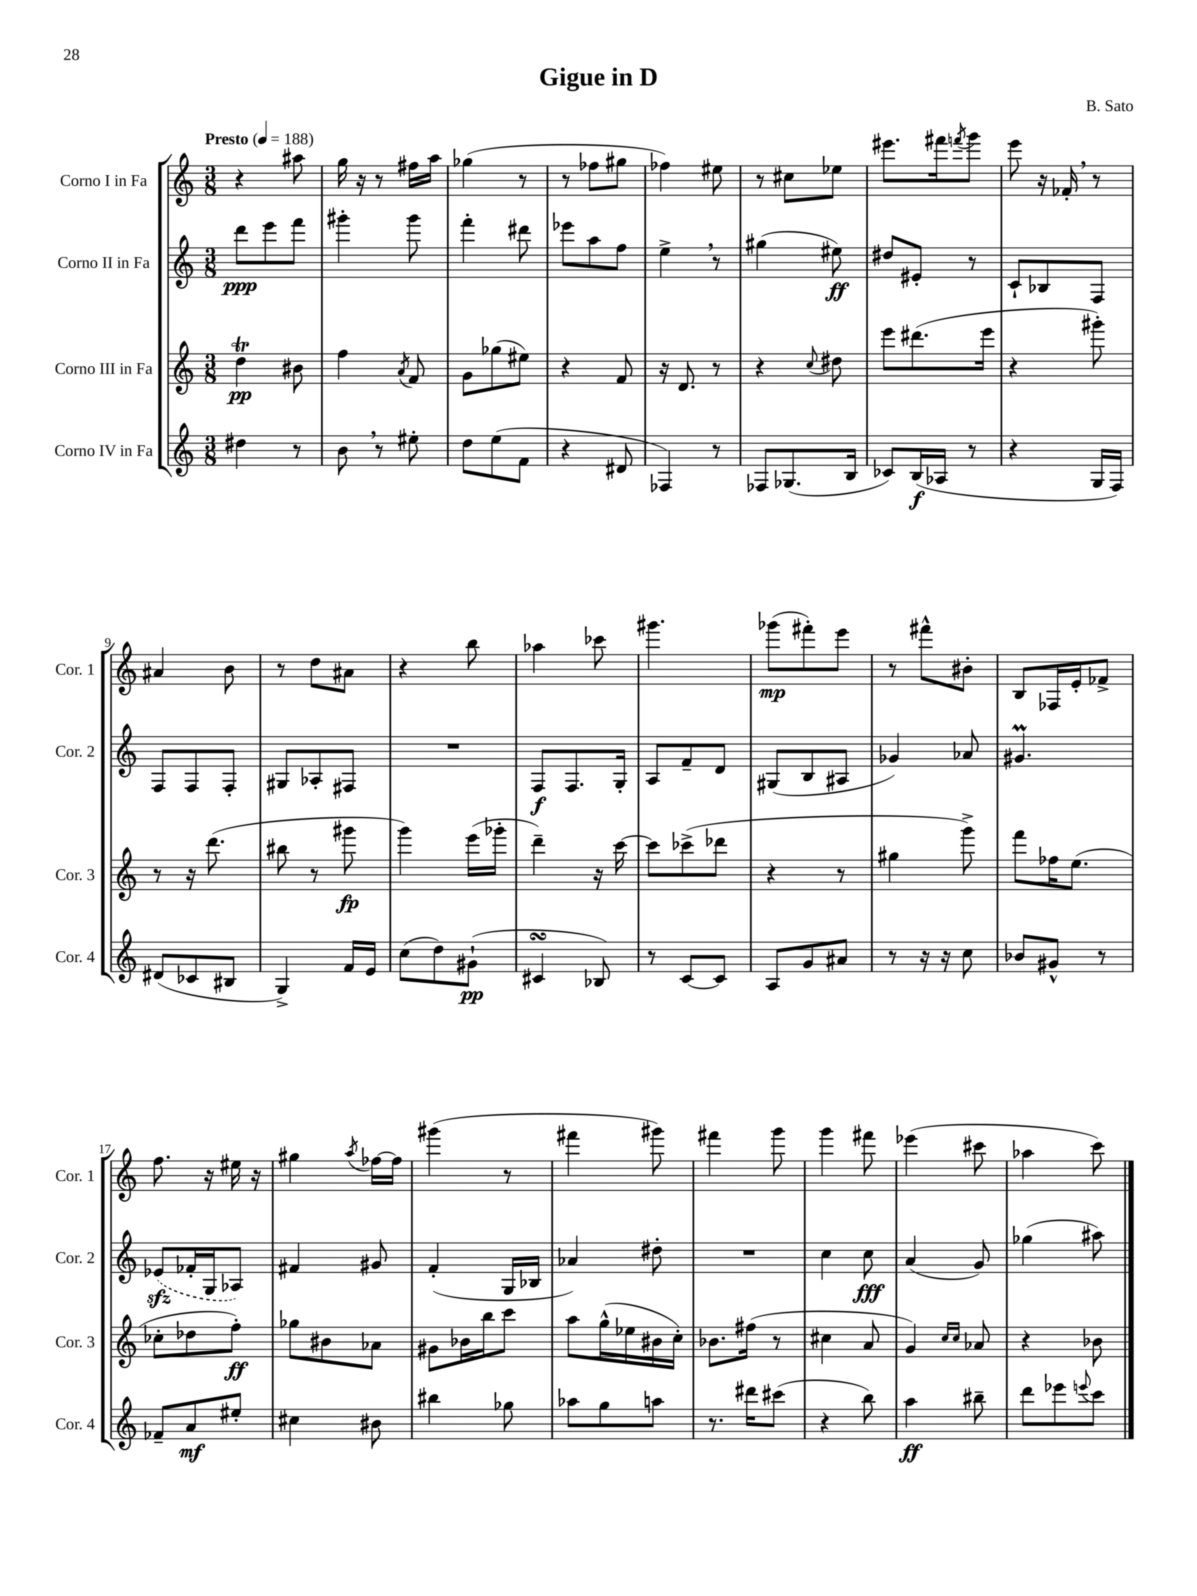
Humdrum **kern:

**kern	**dynam	**kern	**dynam	**kern	**dynam	**kern	**dynam
*part4	*part4	*part3	*part3	*part2	*part2	*part1	*part1
*staff4	*staff4	*staff3	*staff3	*staff2	*staff2	*staff1	*staff1
*I"Corno IV in Fa	*	*I"Corno III in Fa	*	*I"Corno II in Fa	*	*I"Corno I in Fa	*
*I'Cor. 4	*	*I'Cor. 3	*	*I'Cor. 2	*	*I'Cor. 1	*
*clefG2	*	*clefG2	*	*clefG2	*	*clefG2	*
*k[]	*	*k[]	*	*k[]	*	*k[]	*
*M3/8	*	*M3/8	*	*M3/8	*	*M3/8	*
*MM188	*	*MM188	*	*MM188	*	*MM188	*
=1	=1	=1	=1	=1	=1	=1	=1
!	!	!	!	!	!	!LO:TX:a:B:t=Presto	!
4dd#X\	.	4ddT\	pp	8ddd\L	ppp	4r	.
.	.	.	.	8eee\	.	.	.
8r	.	8b#X\	.	8fff\J	.	8aa#X\	.
=2	=2	=2	=2	=2	=2	=2	=2
8b,\	.	4ff\	.	4ggg#X'\	.	16gg\	.
.	.	.	.	.	.	16r	.
8r	.	.	.	.	.	8r	.
.	.	8qa/	.	.	.	.	.
8ee#X'\	.	8f/	.	8ggg#\	.	16ff#X\LL	.
.	.	.	.	.	.	16aa\JJ	.
=3	=3	=3	=3	=3	=3	=3	=3
8dd\L	.	8g\L	.	4fff'\	.	(4gg-X\	.
(8ee\	.	(8gg-X\	.	.	.	.	.
8f\J	.	8ee#X\J)	.	8ddd#X\	.	8r	.
=4	=4	=4	=4	=4	=4	=4	=4
4r	.	4r	.	8eee-X\L	.	8r	.
.	.	.	.	8aa\	.	8ff-X\L	.
8d#X/	.	8f/	.	8ff\J	.	8gg#X\J	.
=5	=5	=5	=5	=5	=5	=5	=5
4F-X/)	.	16r	.	4ee^,\	.	4ff-X\)	.
.	.	8.d/	.	.	.	.	.
8r	.	8r	.	8r	.	8ee#X\	.
=6	=6	=6	=6	=6	=6	=6	=6
8F-X/L	.	4r	.	(4gg#X\	.	8r	.
(8.G-X/	.	.	.	.	.	8cc#X\L	.
.	.	8qqcc/	.	.	.	.	.
.	.	8dd#X\	.	8ee#X\)	ff	8ee-X\J	.
16B/Jk	.	.	.	.	.	.	.
=7	=7	=7	=7	=7	=7	=7	=7
8c-X/L)	.	8eee\L	.	8dd#X/L	.	8.eee#X\L	.
(16B/L	f	(8.ddd#X\	.	8e#X'/J	.	.	.
16A-X/JJ	.	.	.	.	.	16fff#X\k	.
.	.	.	.	.	.	8qfffn/	.
8r	.	.	.	8r	.	8ggg\J	.
.	.	16eee\Jk	.	.	.	.	.
=8	=8	=8	=8	=8	=8	=8	=8
4r	.	4r	.	8c`/L	.	8eee\	.
.	.	.	.	8B-X/	.	16r	.
.	.	.	.	.	.	16f-X',/	.
16G/LL	.	8ggg#X'\)	.	8F/J	.	8r	.
16F/JJ)	.	.	.	.	.	.	.
!!LO:LB:g=z
=9	=9	=9	=9	=9	=9	=9	=9
(8d#X/L	.	8r	.	8F/L	.	4a#X/	.
8c-X/	.	16r	.	8F/	.	.	.
.	.	(8.ddd\	.	.	.	.	.
8B#X/J	.	.	.	8F'/J	.	8b\	.
=10	=10	=10	=10	=10	=10	=10	=10
4G^/)	.	8bb#X\	.	8G#X/L	.	8r	.
.	.	8r	.	8A-X'/	.	8dd\L	.
16f/LL	.	8ggg#X\	fp	8F#X/J	.	8a#X\J	.
16e/JJ	.	.	.	.	.	.	.
=11	=11	=11	=11	=11	=11	=11	=11
(8cc\L	.	4ggg\)	.	4.r	.	4r	.
8dd\)	.	.	.	.	.	.	.
(8g#X`\J	pp	(16eee\LL	.	.	.	8bb\	.
.	.	16ggg-X'\JJ	.	.	.	.	.
=12	=12	=12	=12	=12	=12	=12	=12
4c#XsSsS/	.	4ddd~\)	.	8F/L	f	4aa-X\	.
.	.	.	.	8.F/	.	.	.
8B-X/)	.	16r	.	.	.	8ccc-X\	.
.	.	[16ccc\	.	16G'/Jk	.	.	.
=13	=13	=13	=13	=13	=13	=13	=13
8r	.	8ccc\L]	.	8A/L	.	4.ggg#X\	.
[8c/L	.	(8ccc-X^\	.	8f~/	.	.	.
8c/J]	.	8ddd-X\J	.	8d/J	.	.	.
=14	=14	=14	=14	=14	=14	=14	=14
8A/L	.	4r	.	(8G#X/L	.	(8ggg-X\L	mp
8g/	.	.	.	8B/	.	8fff#X'\)	.
8a#X/J	.	8r	.	8A#X/J	.	8eee\J	.
=15	=15	=15	=15	=15	=15	=15	=15
8r	.	4gg#X\	.	4g-X/)	.	8r	.
16r	.	.	.	.	.	8fff#X^^\L	.
16r	.	.	.	.	.	.	.
8cc\	.	8ggg^\)	.	8a-X/	.	8b#X'\J	.
=16	=16	=16	=16	=16	=16	=16	=16
8b-X/L	.	8fff\L	.	4.g#Xm/	.	8B/L	.
8g#X^^/J	.	16ff-X\K	.	.	.	16F-X/L	.
.	.	(8.ee\J	.	.	.	16e'/J	.
8r	.	.	.	.	.	8f-X^/J	.
!!LO:LB:g=z
=17	=17	=17	=17	=17	=17	=17	=17
8f-X~/L	.	8cc-X'\L	.	(8e-Xzz/L	.	8.ff\	.
8a/	mf	8dd-X\	.	16f-X'/L	.	.	.
.	.	.	.	16G/J	.	16r	.
8ee#X'/J	.	8ff'\J)	ff	8A-X/J)	.	16ee#X\	.
.	.	.	.	.	.	16r	.
=18	=18	=18	=18	=18	=18	=18	=18
4cc#X\	.	8gg-X\L	.	4f#X/	.	4gg#X\	.
.	.	8b#X\	.	.	.	.	.
.	.	.	.	.	.	8qaa/	.
8b#X\	.	8a-X\J	.	8g#X/	.	[16ff-X\LL	.
.	.	.	.	.	.	16ff-\JJ]	.
=19	=19	=19	=19	=19	=19	=19	=19
4bb#X\	.	8g#X\L	.	(4f'/	.	(4ggg#X\	.
.	.	16b-X\L	.	.	.	.	.
.	.	16bb\J	.	.	.	.	.
8gg-X\	.	8ccc\J	.	16G/LL	.	8r	.
.	.	.	.	16B-X/JJ	.	.	.
=20	=20	=20	=20	=20	=20	=20	=20
8aa-X\L	.	8aa\L	.	4a-X/)	.	4fff#X\	.
8gg\	.	(16gg^^\L	.	.	.	.	.
.	.	16ee-X\	.	.	.	.	.
8aan\J	.	16b#X\	.	8dd#X'\	.	8ggg#X\)	.
.	.	16cc'\JJ)	.	.	.	.	.
=21	=21	=21	=21	=21	=21	=21	=21
8.r	.	8.b-X\L	.	4.r	.	4fff#X\	.
16ddd#X\KL	.	(16ff#X\Jk	.	.	.	.	.
(8ccc#X\J	.	8r	.	.	.	8ggg\	.
=22	=22	=22	=22	=22	=22	=22	=22
4r	.	4cc#X\	.	4cc\	.	4ggg\	.
8bb\)	.	8a/	.	8cc\	fff	8fff#X\	.
=23	=23	=23	=23	=23	=23	=23	=23
4aa\	ff	4g/)	.	(4a/	.	(4eee-X\	.
.	.	16qqcc/LL	.	.	.	.	.
.	.	16qqcc/JJ	.	.	.	.	.
8bb#X~\	.	8a-X/	.	8g/)	.	8ccc#X\	.
=24	=24	=24	=24	=24	=24	=24	=24
8ddd\L	.	4r	.	(4gg-X\	.	4aa-X\	.
8eee-X\	.	.	.	.	.	.	.
8qqeeen/	.	.	.	.	.	.	.
8ccc\J	.	8b-X\	.	8aa#X\)	.	8ccc\)	.
==	==	==	==	==	==	==	==
*-	*-	*-	*-	*-	*-	*-	*-
